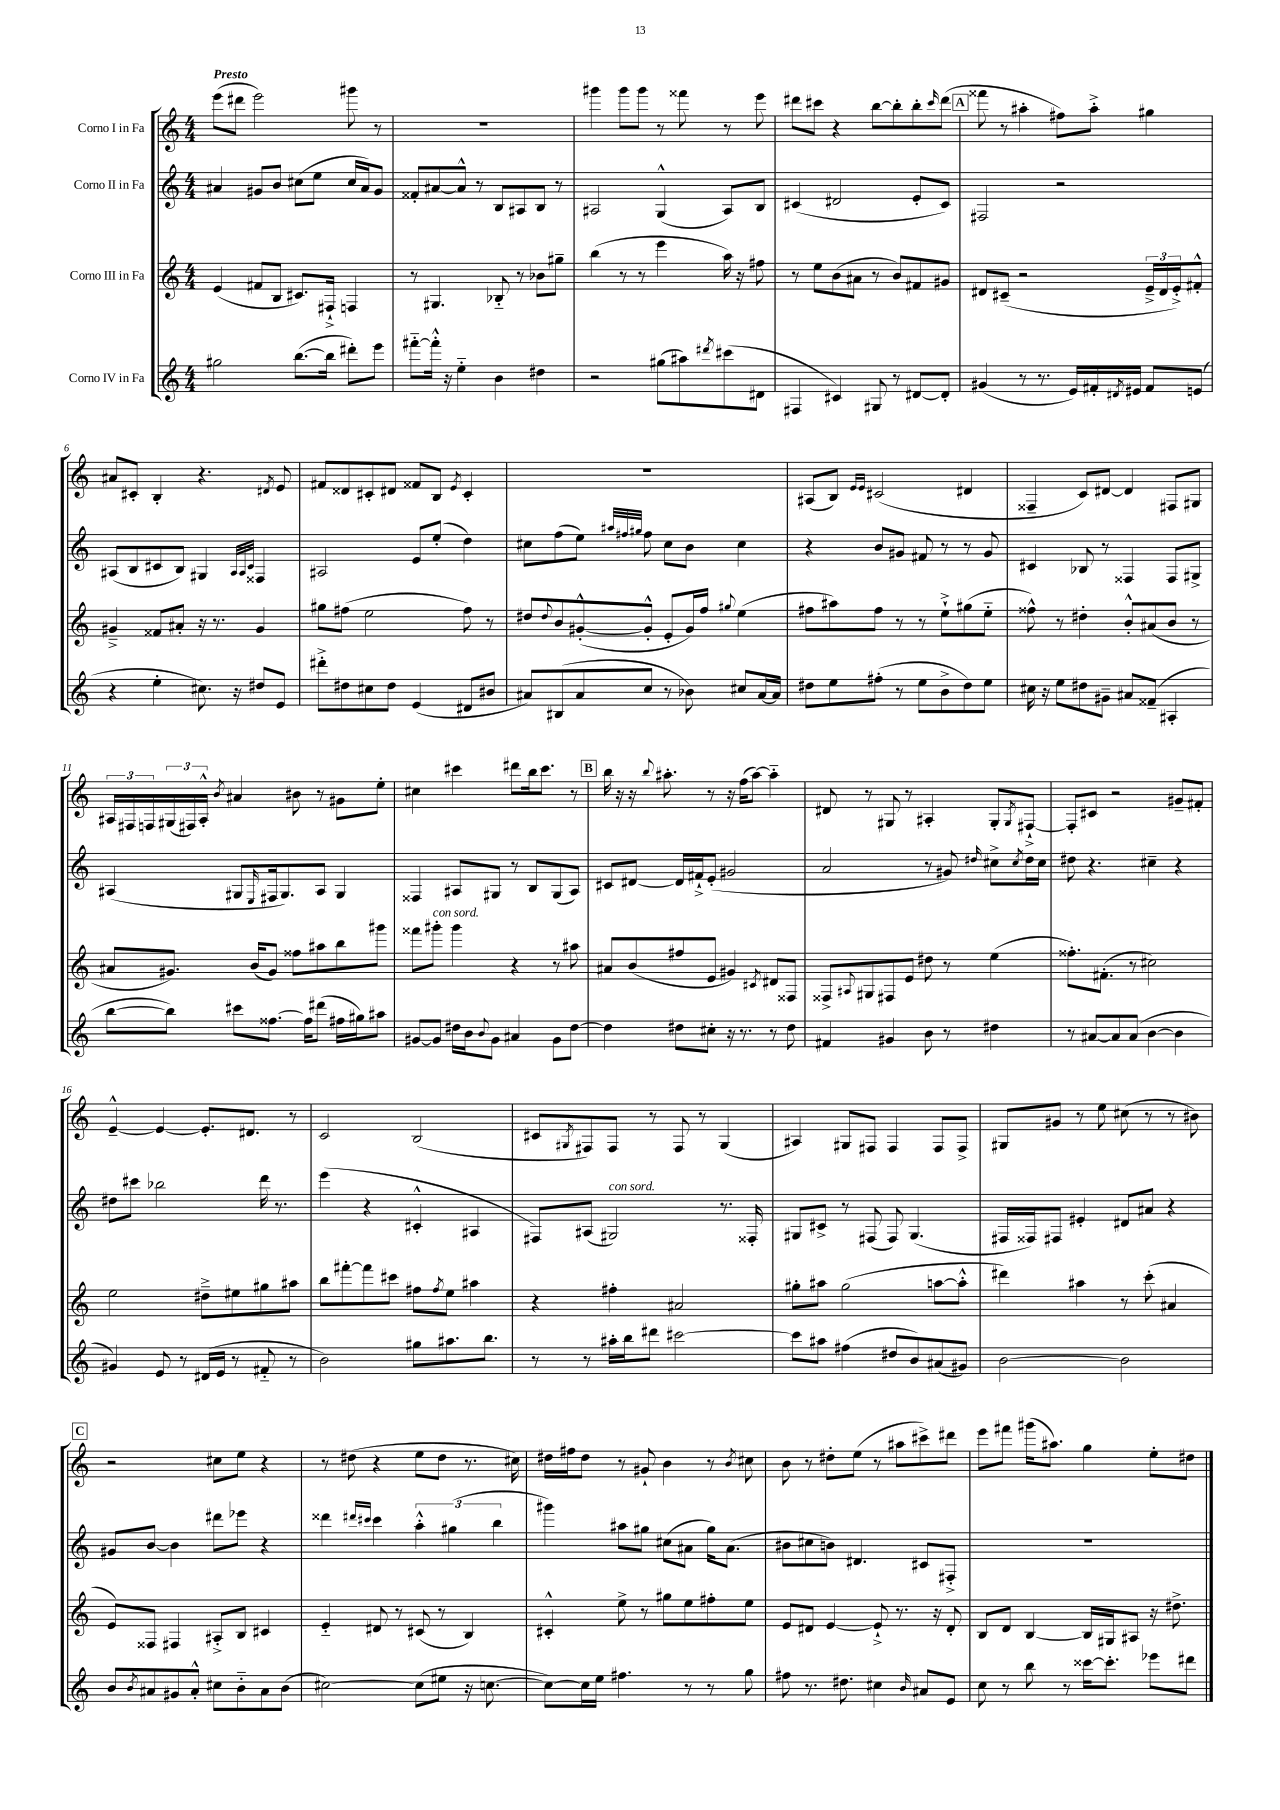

**kern	**kern	**kern	**kern
*staff4	*staff3	*staff2	*staff1
*clefG2	*clefG2	*clefG2	*clefG2
*k[]	*k[]	*k[]	*k[]
*M4/4	*M4/4	*M4/4	*M4/4
2gg#	(4e	4a#	(8eee
.	.	.	8ddd#
.	8f#	8g#	2eee)
.	8B	8b	.
([8.bb	8.c#)	(8cc#	.
.	.	8ee	.
16bb]	16F#`^	.	.
8ddd#')	4F	16cc#	8ggg#
.	.	16a#)	.
8eee	.	8g#	8r
=	=	=	=
[8fff#'~	8r	8f##'	1r
16fff#'^^]	4.G#	[8a#	.
16r	.	.	.
4ee'~	.	8a#^^]	.
.	.	8r	.
4b	8B-'~	8B	.
.	8r	8A#	.
4dd#	8b-	8B	.
.	8gg#~	8r	.
=	=	=	=
2r	(4bb	2A#	4ggg#
.	8r	.	8ggg#
.	8r	.	8ggg#
(8gg#	4eee	(4G^^	8r
8aa#)	.	.	8fff##
8qddd#	.	.	.
(8ccc#	16aa)	8A#)	8r
.	16r	.	.
8d#	8ff#	8B	8eee
=	=	=	=
4F#	8r	(4c#	8ddd#
.	8ee	.	8ccc#
4c#)	(8b	2d#	4r
.	8a#	.	.
8G#	8r	.	[8bb
8r	8b)	.	8bb']
[8d#	8f#	8e'	8bb'
.	.	.	16qqccc#
8d#']	8g#	8c#)	(8ddd#
=	=	=	=
(4g#	8d#	2F#	8fff##
.	(8c#~	.	8r
8r	2r	.	4aa#'
8.r	.	.	.
.	.	2r	8ff#)
16e)	.	.	.
16f#'	.	.	8aa#'^
8qd#	.	.	.
16e#	.	.	.
8f#	24e~^	.	4gg#
.	24d#	.	.
.	24e'^)	.	.
(8e	8f#'^^	.	.
=	=	=	=
4r	4g#~^	(8A#	8a#
.	.	8B	8c#'
4ee'	8f##	8c#	4B'
.	8a#'	8B)	.
8.cc#)	16r	4G#	4.r
.	8.r	.	.
16r	.	.	.
.	.	32qqA#	.
.	.	32qqA#	.
.	.	32qqc#	.
8dd#	4g#	4F##	.
.	.	.	8qd#
8e	.	.	8e
=	=	=	=
8ddd#'^	8gg#	2A#	8f#
8dd#	(8ff#	.	8d##
8cc#	2ee	.	8c#'
8dd#	.	.	8d#
(4e	.	8e	8f##
.	.	(8ee'	8B
.	.	.	8qe
8d#	8ff#)	4dd)	4c#'
8b#	8r	.	.
=	=	=	=
8a#)	8dd#	8cc#	1r
.	8qqdd#	.	.
(8B#	8b	(8ff	.
8a#	([8g#'^^	8ee)	.
.	.	32qqaa#	.
.	.	32qqff#	.
.	.	32qqgg#	.
8cc	8g#'^^]	8ff#	.
8r	8e'	8cc#	.
8b-)	16g#)	8b	.
.	16ff	.	.
.	8qqgg#	.	.
8cc#	(4ee	4cc#	.
[16a#	.	.	.
16a#]	.	.	.
=	=	=	=
8dd#	8ff#	4r	(8A#
8ee	8aa#)	.	8B)
.	.	.	16qqe
.	.	.	16qqe
(8ff#'	8ff#	8b	(2c#
8r	8r	8g#	.
8ee	8r	8f#	.
8b^	8ee`^	8r	.
8dd#)	(8gg#	8r	4d#
8ee	8ee'~	8g#	.
=	=	=	=
16cc#	8ff##^^)	4c#	4F##~
16r	.	.	.
8ee	8r	.	.
8dd#	4dd#'	8B-	8c)
8g#~	.	8r	[8d#
8a#	8b'^^	4F##	4d#]
(8f##~	(8a#	.	.
4A#'	8b	8F##	8F#
.	8r	8G#^	8G#
=	=	=	=
[8bb	8a#	(4A#	24A#
.	.	.	24F#
.	.	.	24F
8bb])	8.g#)	.	(24G#
.	.	.	24F#)
.	.	.	24A#'^^
.	.	.	8qb
8ccc#	.	8G#	4a#
.	(16b	.	.
.	.	16qqE	.
[8.ff##	8g#)	16F#	.
.	.	8.G#)	.
.	8ff##	.	8b#
16ff##]	.	.	.
(8ddd#	8aa#	8A#	8r
16ff#	8bb	4G#	8g#
16gg#)	.	.	.
8aa#	8ggg#	.	8ee'
=	=	=	=
[8g#	8fff##	4F##	4cc#
8g#]	8ggg#'	.	.
16dd#	4ggg#	8A#	4ccc#
16b	.	.	.
8qqb	.	.	.
8g#	.	8G#	.
4a#	4r	8r	8ddd#
.	.	8B	16bb
.	.	.	8.ccc#
8g#	8r	(8G#	.
[8dd#	8aa#	8A#)	8r
=	=	=	=
4dd#]	8a#	8c#	16bb
.	.	.	16r
.	(8b	[8d#	16r
.	.	.	8qqbb
.	.	.	8.aa#'
8dd#	8ff#	16d#]	.
.	.	16f#`^	.
8cc#'	8e	(8e'	8r
16r	4g#)	2g#	16r
8.r	.	.	(16ff
.	.	.	[8aa#)
.	8qc#	.	.
8r	8d#	.	4aa#'~]
8dd#	8F##	.	.
=	=	=	=
4f#	8F##^	2a	8d#
.	8qqA#	.	.
.	8G#	.	8r
4g#	8F#	.	8G#
.	8e	.	8r
8b	8dd#	8r	4A#'
8r	8r	8g#)	.
.	.	16qqdd#	.
4dd#	(4ee	8cc#^	8G#'
.	.	8qcc#	8qG#
.	.	16dd#	[8F#`^
.	.	16cc#	.
=	=	=	=
8r	8.ff##')	8dd#	8F#']
[8a#	.	4.r	8c#
.	(8.f#'	.	.
8a#]	.	.	2r
(8a#	8r	.	.
[4b	2cc#)	4cc#~	.
4b]	.	4r	8g#~
.	.	.	8f#'
=	=	=	=
4g#)	2ee	8dd#	[4e~^^
.	.	8ccc#	.
8e	.	2bb-	4e_
8r	.	.	.
(16d#	8dd#~^	.	8.e']
16e	.	.	.
8r	8ee#	.	.
.	.	.	8.d#
8f#'~	8gg#	16ddd	.
.	.	8.r	.
8r	8aa#	.	8r
=	=	=	=
2b)	8bb	(4eee	2c
.	[8fff#'	.	.
.	8fff#]	4r	.
.	8ccc#	.	.
8gg#	8ff#	4c#'^^	(2B
.	8qff#	.	.
8.aa#	8ee	.	.
.	4aa#	4A#	.
8.bb	.	.	.
=	=	=	=
8r	4r	8F#)	8c#
.	.	.	8qG#
8r	.	(8A#	8F#)
16aa#'	4ff#'	2G#)	8F#
16bb	.	.	.
8ddd#	.	.	8r
[2ccc#	2a#	.	8F#
.	.	.	8r
.	.	8.r	(4G#
.	.	16F##'	.
=	=	=	=
8ccc#]	8gg#'	8G#	4A#)
8aa#	8aa#	8c#^	.
(4ff#	(2gg#	8r	8G#
.	.	(8F#	8F#
8dd#	.	8F#)	4F#
8b)	.	(4.G#	.
(8a#	[8aa	.	8F#
8g#)	8aa'^^]	.	8F#^
=	=	=	=
[2b	4ddd#)	16F#	8G#
.	.	16F##)	.
.	.	8F#	8g#
.	4aa#	4e#'	8r
.	.	.	8ee
2b]	8r	8d#	(8cc#
.	(8ccc'	8a#	8r
.	4a#	4r	8r
.	.	.	8b#)
=	=	=	=
8b	8e)	8g#	2r
8qb	.	.	.
8a#	8F##	[8b	.
8g#	4F#	4b]	.
8a#'^^	.	.	.
8cc#	8A#'^	8ddd#	8cc#
8b'~	8B	8eee-	8ee
8a#	4c#	4r	4r
(8b	.	.	.
=	=	=	=
[2cc#)	4e'~	4ddd##	8r
.	.	.	(8dd#
.	.	16qqddd#	.
.	.	16qqccc#	.
.	8d#	4ccc#	4r
.	8r	.	.
(8cc#]	(8c#	6aa'^^	8ee
8ee#	8r	.	8dd#
.	.	(6gg#	.
16r	4B)	.	8.r
[8.cc	.	.	.
.	.	6bb	.
.	.	.	16cc#)
=	=	=	=
8cc_)	4c#'^^	4ggg#)	16dd#
.	.	.	16ff#
16cc]	.	.	8dd#
16ee	.	.	.
4.ff#	8ee^	8aa#	8r
.	8r	8gg#	8g#`
.	8gg#	(8cc#	4b
8r	8ee	8a#	.
8r	8ff#'	16gg#)	8r
.	.	(8.a#	.
.	.	.	8qb
8gg	8ee	.	8cc#
=	=	=	=
8ff#	8e	8b#	8b
8.r	8d#	8cc#	8r
.	[4e	8b)	8dd#'
8.dd#	.	.	.
.	.	4.d#	(8ee
4cc#	8e`^]	.	8r
.	8.r	.	8aa#
16qqb	.	.	.
8a#	.	8c#	8ccc#^)
.	16r	.	.
8e	8d#'	8F#'^	8ddd#
=	=	=	=
8cc	8B	1r	8eee
8r	8d	.	8fff#
8bb	[4B	.	(16ggg#
.	.	.	8.aa#)
8r	.	.	.
[16ccc##	16B]	.	4gg
8.ccc##']	16G#	.	.
.	8A#	.	.
8eee-	16r	.	8ee'
.	8.dd#^	.	.
8ddd#	.	.	8dd#
==	==	==	==
*-	*-	*-	*-
